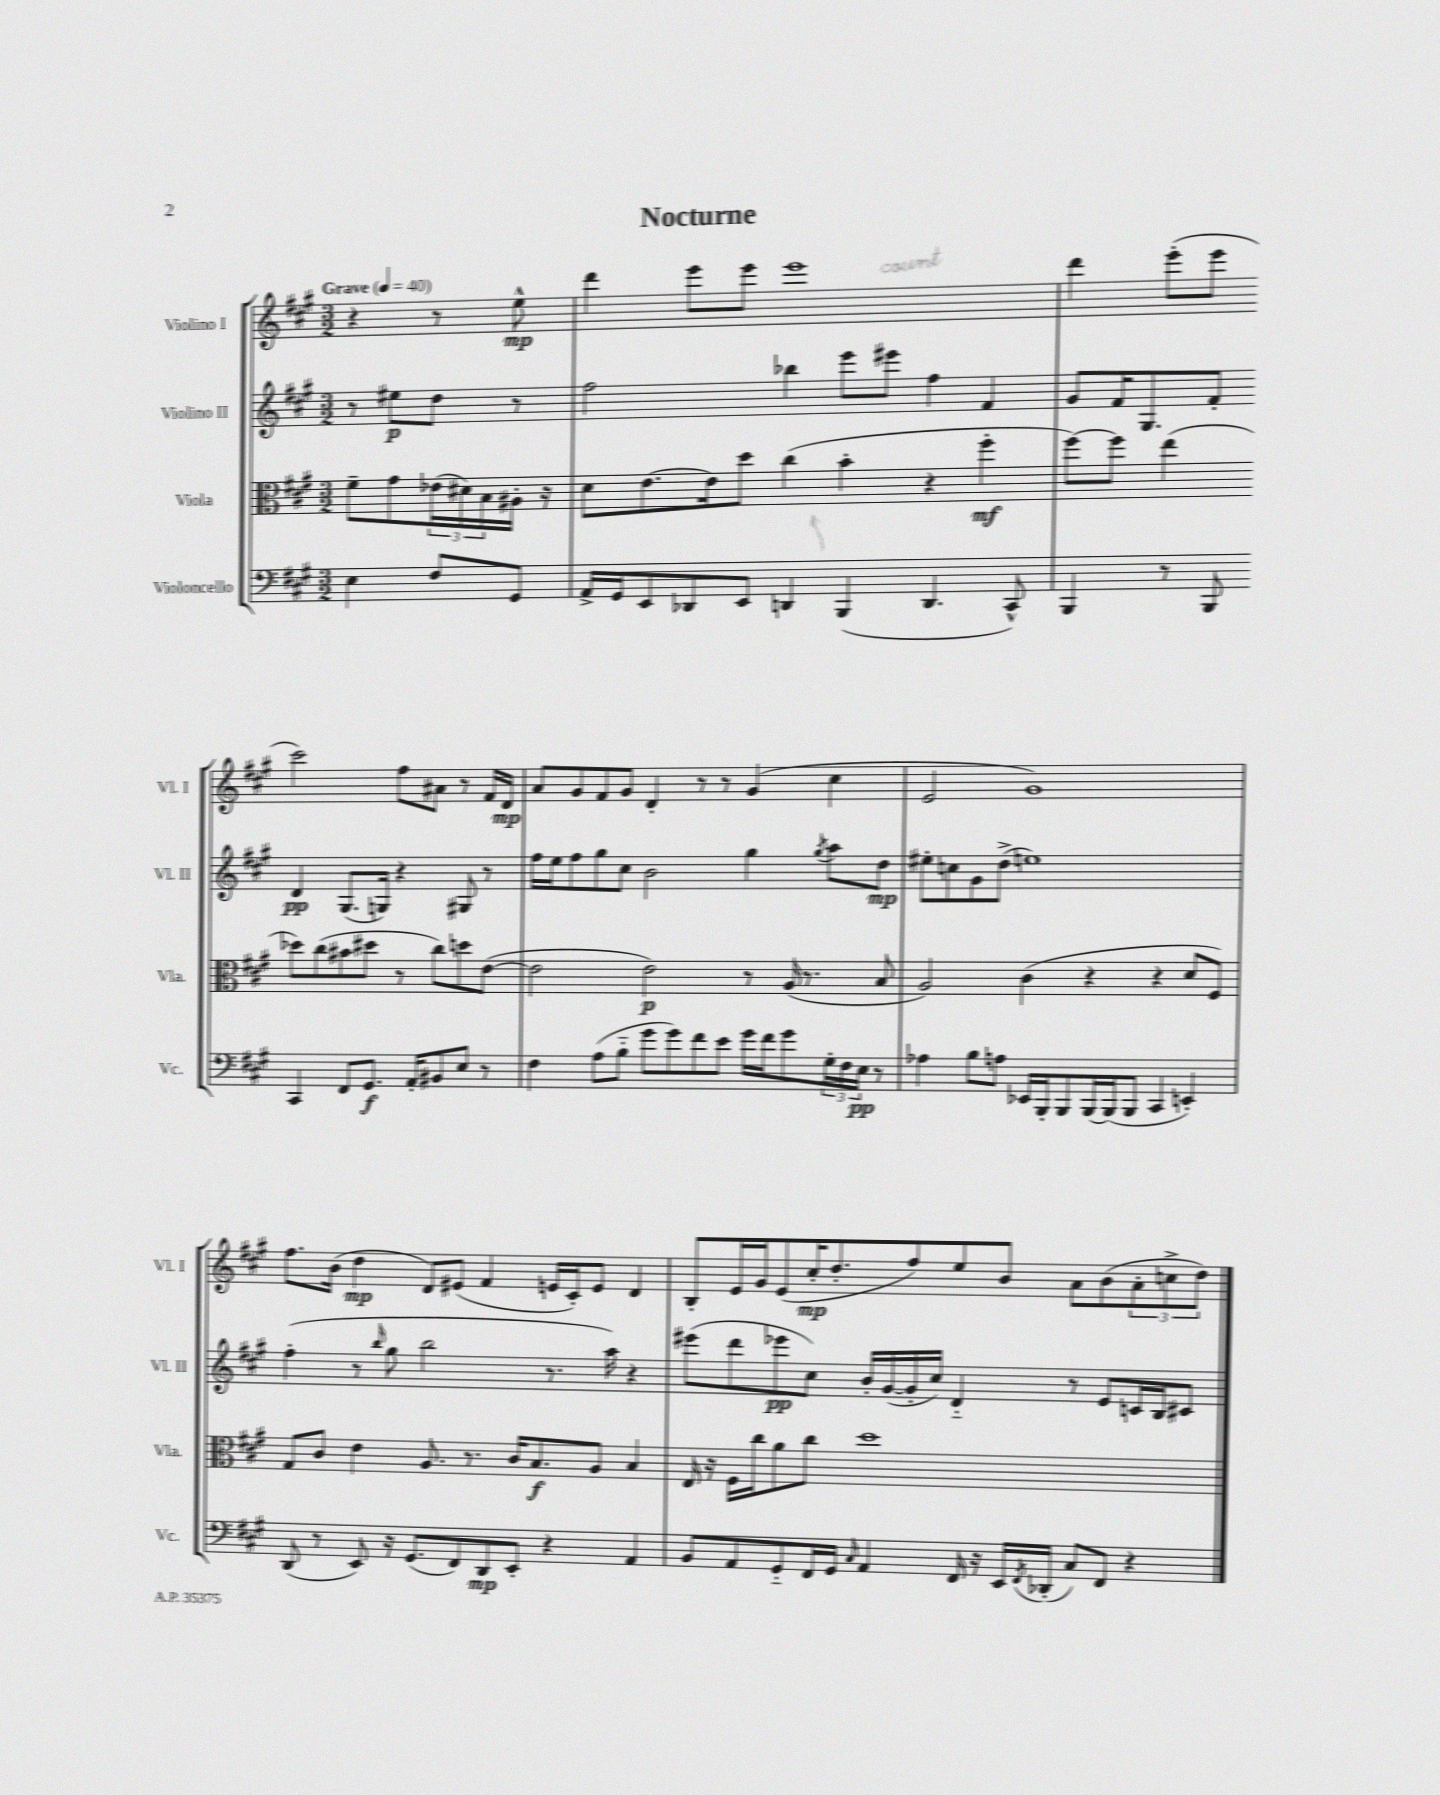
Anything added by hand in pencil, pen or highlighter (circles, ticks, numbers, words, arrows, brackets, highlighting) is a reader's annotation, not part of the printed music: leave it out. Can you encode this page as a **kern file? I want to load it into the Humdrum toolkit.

**kern	**kern	**kern	**kern
*staff4	*staff3	*staff2	*staff1
*clefF4	*clefC3	*clefG2	*clefG2
*k[f#c#g#]	*k[f#c#g#]	*k[f#c#g#]	*k[f#c#g#]
*M3/2	*M3/2	*M3/2	*M3/2
*MM40	*MM40	*MM40	*MM40
4E\	8f#~\L	8r	4r
.	8g#\	8ee#\L	.
8F#/L	(24e-\L	8dd\J	8r
.	24d#\)	.	.
.	24B\	.	.
8GG#/J	16A#'\JJ	8r	8ee^^\
.	16r	.	.
=	=	=	=
16AA^/LL	8d\L	2ff#\	4ddd\
16GG#/J	.	.	.
8EE/	[8.e\	.	.
8DD-/	.	.	8eee\L
.	16e\]k	.	.
8EE/J	8dd\J	.	8eee\J
4DD/	(4cc#\	4bb-\	1eee
(4BBB/	4b'\	8eee\L	.
.	.	8eee#\J	.
4.DD/	4r	4ff#\	.
.	4ff#'\	4f#/	.
8CC#^^/)	.	.	.
=	=	=	=
4BBB/	[8ff#\L)	8g#/L	4ddd\
.	8ff#\]J	16f#/K	.
.	.	8.G#/	.
8r	(4ee\	.	(8eee'\L
8BBB/	.	8f#'/J	8eee\J
4CC#/	8dd-\L)	4d/	2ccc#\)
.	(8cc#\	.	.
8FF#/L	8b#\	(8.G#/L	.
8.GG#/J	8dd#\J	.	.
.	.	16G/Jk)	.
.	8r	4r	8ff#\L
16AA'/LK	.	.	.
8BB#/	8cc#\L)	.	8a#\J
8E/J	8dd\	8G#/	8r
8r	([8e\J	8r	16f#/LL
.	.	.	16d/JJ
=	=	=	=
4F#\	2e\]	16ff#\LL	8a/L
.	.	16ee\J	.
.	.	8ff#\	8g#/
(8A\L	.	8gg#\	8f#/
8B'~\J	.	8cc#\J	8g#/J
8g#\L	2e\)	2b\	4d'/
8g#\)	.	.	.
8f#\	.	.	8r
8e\J	.	.	8r
16g#\LL	8r	4gg#\	(4g#/
16f#\J	.	.	.
8g#\	(16A/	.	.
.	8.r	.	.
.	.	8qgg#/	.
24G#'\L	.	8aa\L	4cc#\
24F#\	.	.	.
24E\JJ	.	.	.
8r	8B/	8dd\J	.
=	=	=	=
4A-\	2A/)	8ee#'\L	2e/
.	.	8cc\	.
8B\L	.	8g#\	.
8A\J	.	(8dd^\J	.
16EE-/LL	(4c#\	1ee)	1g#)
16BBB'/J	.	.	.
8BBB/	.	.	.
[16BBB/L	4r	.	.
(16BBB/]J	.	.	.
8BBB/J	.	.	.
4CC#/	4r	.	.
4EE'/)	8d/L	.	.
.	8F#/J)	.	.
=	=	=	=
(8DD/	8G#/L	(4ff#'\	8.ff#\L
8r	8c#/J	.	.
.	.	.	(16b\Jk
8EE/)	4e\	8r	4dd\
.	.	16qqbb/	.
16r	.	8gg#\	.
(8.GG#/L	.	.	.
.	8.A/	2bb\	8d/L)
8FF#/)	.	.	(8e#/J
.	8.r	.	.
8DD/	.	.	4f#/
8EE'/J	16c#/LK	.	.
.	8.B/	.	.
4r	.	8.r	16e/LL
.	.	.	16c#'/J)
.	8A/J	.	8e/J
.	.	16aa\)	.
4AA/	4B/	4r	4d/
=	=	=	=
8BB/L	16E/	(8eee#\L	8B'/L
.	16r	.	.
8AA/	16F#\LL	8ddd\	16e/L
.	16cc#\J	.	16g#/J
8GG#'~/	8a\	8eee-\	(8e/
16FF#/L	8cc#\J	8cc#\J)	16cc#'/K
16GG#/JJ	.	.	8.dd'/
16qqC#/	.	.	.
4AA/	1dd	16b'/LL	.
.	.	([16g#/	.
.	.	16g#'/]	8ff#/)
.	.	16cc#/JJ)	.
16FF#/	.	4d'~/	8ee/
16r	.	.	.
16EE/LL	.	.	8b/J
8qFF#/	.	.	.
(16DD-'/JJ	.	.	.
8C#/L)	.	8r	8a\L
8FF#/J	.	8e/L	(8b\
4r	.	16c/L	12a'\
.	.	16B/J	.
.	.	.	12cc^\
.	.	8c#/J	.
.	.	.	12dd\J)
==	==	==	==
*-	*-	*-	*-
